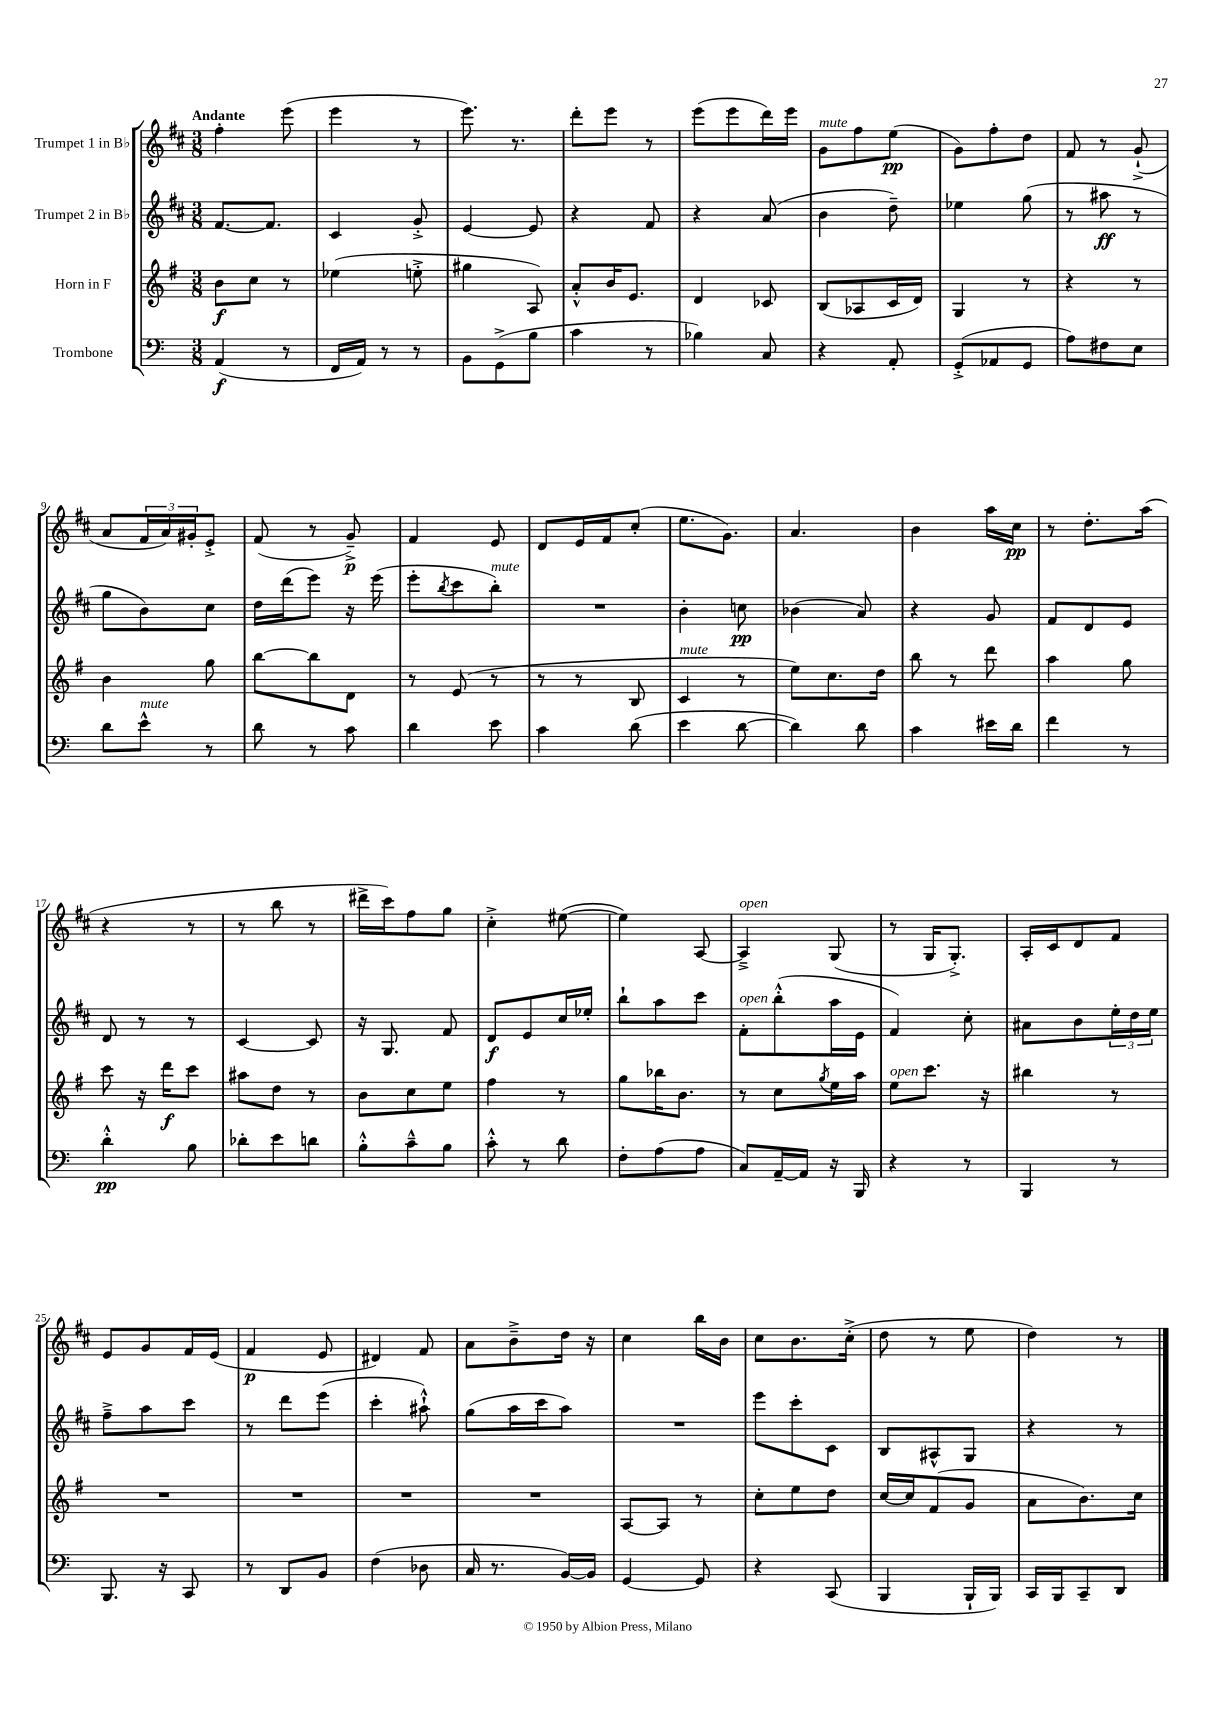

**kern	**kern	**kern	**kern
*staff4	*staff3	*staff2	*staff1
*clefF4	*clefG2	*clefG2	*clefG2
*k[]	*k[f#]	*k[f#c#]	*k[f#c#]
*M3/8	*M3/8	*M3/8	*M3/8
(4AA	8b	[8.f#	4ff#'
.	8cc	.	.
.	.	8.f#]	.
8r	8r	.	(8eee
=	=	=	=
16FF	(4ee-	4c#	4eee
16AA)	.	.	.
8r	.	.	.
8r	8ee'^	8g'^	8r
=	=	=	=
8BB	4gg#	[4e	8.eee)
(8GG^	.	.	.
.	.	.	8.r
8B	8A)	8e]	.
=	=	=	=
4c	8a'^^	4r	8ddd'
.	16b	.	8eee
.	8.e	.	.
8r	.	8f#	8r
=	=	=	=
4B-)	4d	4r	(8eee
.	.	.	8eee
8C	8c-	(8a	16ddd)
.	.	.	16eee
=	=	=	=
4r	(8B	4b	8g
.	8A-	.	8ff#
8AA'	16c	8dd~)	(8ee
.	16d)	.	.
=	=	=	=
(8GG'^	4G	4ee-	8g)
8AA-	.	.	8ff#'
8GG	8r	(8gg	8dd
=	=	=	=
8A)	4r	8r	8f#
8F#	.	8aa#	8r
8E	8r	8r	(8g`^
=	=	=	=
8d	4b	8gg	8a
8e^^	.	8b)	24f#
.	.	.	24a)
.	.	.	24g#'
8r	8gg	8cc#	8e'^
=	=	=	=
8d	[8bb	16dd	(8f#
.	.	(16ddd	.
8r	8bb]	8eee)	8r
8c	8d	16r	8g~^)
.	.	(16eee	.
=	=	=	=
4d	8r	8eee'	4f#
.	.	8qbb	.
.	(8e	8ccc#	.
8e	8r	8bb')	8e
=	=	=	=
4c	8r	4.r	8d
.	8r	.	16e
.	.	.	16f#
(8d	8B	.	(8cc#'
=	=	=	=
4e	4c	4b'	8.ee
.	.	.	8.g)
[8d	8r	8cc	.
=	=	=	=
4d])	8ee)	(4b-	4.a
.	8.cc	.	.
8d	.	8a)	.
.	16dd	.	.
=	=	=	=
4c	8bb	4r	4b
.	8r	.	.
16e#	8ddd	8g	16aa
16d	.	.	16cc#
=	=	=	=
4f	4aa	8f#	8r
.	.	8d	8.dd'
8r	8gg	8e	.
.	.	.	(16aa
=	=	=	=
4d'^^	8ccc	8d	4r
.	16r	8r	.
.	16ddd	.	.
8B	8ccc	8r	8r
=	=	=	=
8d-'	8aa#	[4c#	8r
8e	8dd	.	8bb
8d	8r	8c#]	8r
=	=	=	=
8B'^^	8b	16r	16ddd#^
.	.	8.G	16ccc#)
8c~^^	8cc	.	8ff#
8B	8ee	8f#	8gg
=	=	=	=
8c'^^	4ff#	8d	4cc#'^
8r	.	8e	.
8d	8r	16cc#	([8ee#
.	.	16ee-'	.
=	=	=	=
8F'	8gg	8bb`	4ee#])
(8A	16bb-	8aa	.
.	8.b	.	.
8A	.	8ccc#	[8A
=	=	=	=
8C)	8r	8f#'	4A~^]
[16AA~	8cc	(8bb'^^	.
16AA]	.	.	.
.	8qgg	.	.
16r	16ee	16aa	(8G
16BBB	16aa	16e	.
=	=	=	=
4r	8ee	4f#)	8r
.	8.ccc	.	16G
.	.	.	8.G'^)
8r	.	8cc#'	.
.	16r	.	.
=	=	=	=
4BBB	4bb#	8a#	16A'
.	.	.	16c#
.	.	8b	8d
8r	8r	24ee'	8f#
.	.	24dd	.
.	.	24ee	.
=	=	=	=
8.BBB	4.r	8ff#~^	8e
.	.	8aa	8g
16r	.	.	.
8CC	.	8ccc#	16f#
.	.	.	(16e
=	=	=	=
8r	4.r	8r	4f#
8DD	.	8ddd	.
8BB	.	(8eee	8e
=	=	=	=
(4F	4.r	4ccc#'	4d#)
8D-	.	8aa#`^^)	8f#
=	=	=	=
16C	4.r	(8gg	8a
8.r	.	.	.
.	.	16aa	8b~^
.	.	16ccc#	.
[16BB)	.	8aa)	16dd
16BB]	.	.	16r
=	=	=	=
[4GG	[8A	4.r	4cc#
.	8A]	.	.
8GG]	8r	.	16bb
.	.	.	16b
=	=	=	=
4r	8cc'	8eee	8cc#
.	8ee	8ccc#'	8.b
(8CC	8dd	8c#	.
.	.	.	(16cc#'^
=	=	=	=
4BBB	[16cc	8B	8dd
.	16cc]	.	.
.	(8f#	8A#^^	8r
16BBB`	8g	8G	8ee
16BBB)	.	.	.
=	=	=	=
16CC	8a	4r	4dd)
16BBB	.	.	.
8CC~	8.b)	.	.
8DD	.	8r	8r
.	16cc	.	.
==	==	==	==
*-	*-	*-	*-
